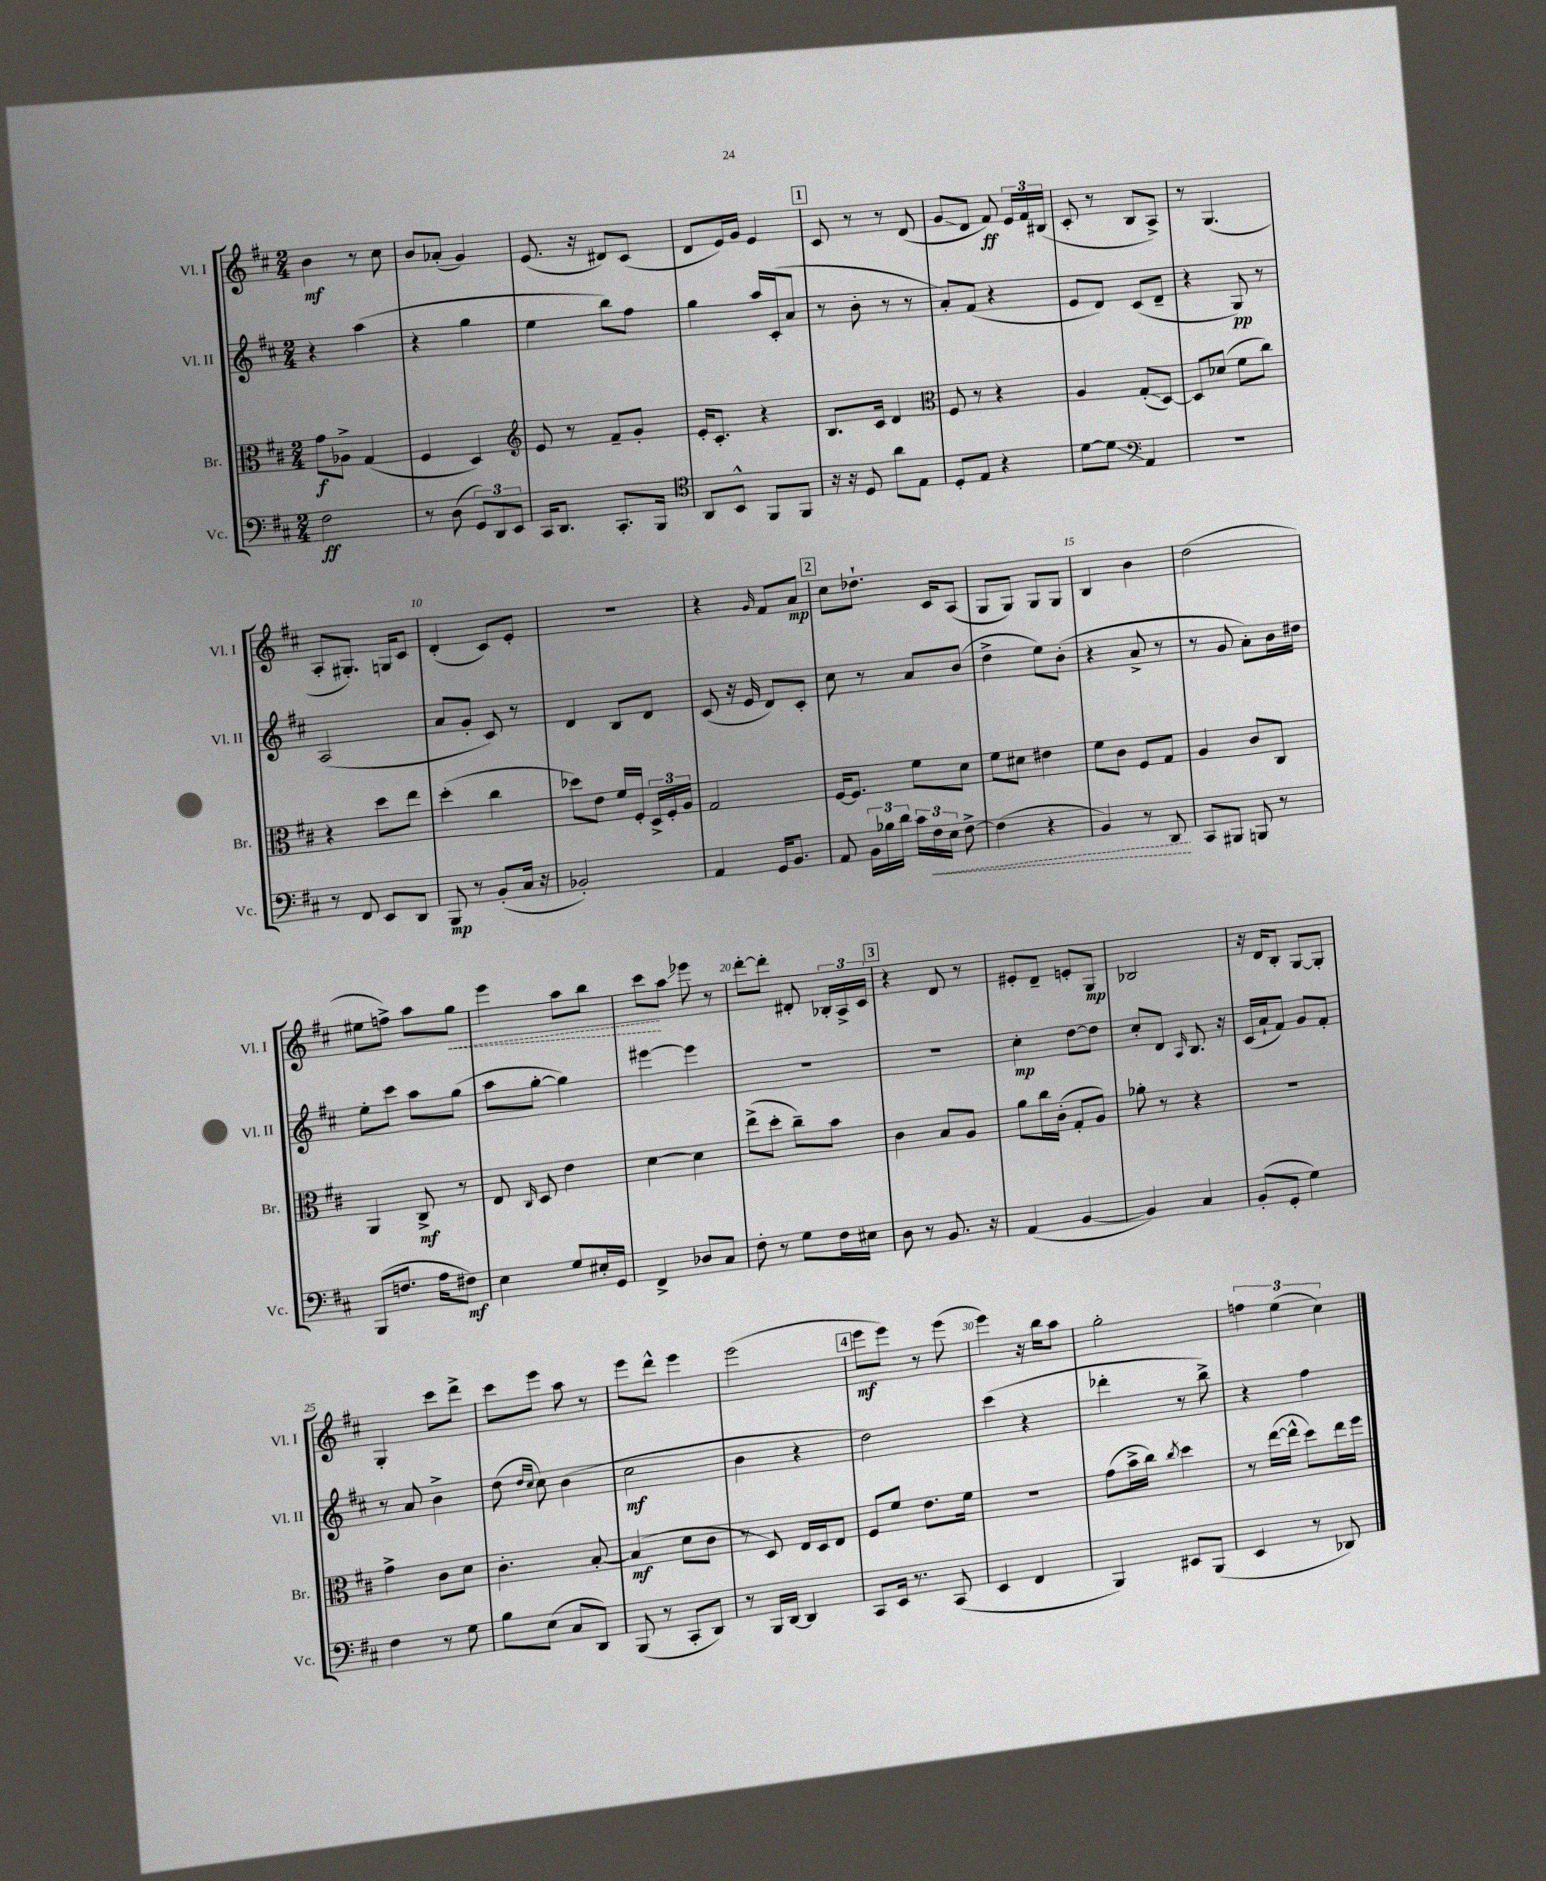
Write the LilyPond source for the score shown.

<<
\new StaffGroup <<
\new Staff = "s0" \with { instrumentName = "Vl. I" shortInstrumentName = "Vl. I" } {
    \clef treble \key d \major \numericTimeSignature \time 2/4
    \autoBeamOff b'4\mf r8 cis''8 |
    b'8[ aes'8]-.( g'4) |
    e'8.( r16 dis'8[) cis'8]( |
    d'8[ e'16) g'16] e'4 |
    \mark \markup { \box "1" } cis'8 r8 r8 d'8( |
    g'8[\glissando d'8] fis'8\ff) \tuplet 3/2 { e'16[ fis'16 bis16]( } |
    cis'8-. r8 b8[ a8]->) |
    r8 g4.( |
    a8[-. gis8.]-.) g16[ cis'8] |
    d'4-.( cis'8[) e'8]-. |
    r2 |
    r4 \grace { g'16 } fis'8[ a'8]\mp |
    \mark \markup { \box "2" } cis''8[ des''8.]-! cis'16[ a8]( |
    g8[ g8]) g8[ g8] |
    b4 b'4 |
    d''2( |
    eis''8[ f''8]->) a''8[ \once \override Hairpin.style = #'dashed-line g''8]\< |
    e'''4 a''8[ b''8] |
    cis'''8[\! a''8]\glissando ees'''8 r8 |
    d'''8[~-. d'''8]-. dis'8-. \tuplet 3/2 { bes16[-. a16-> cis'16] } |
    \mark \markup { \box "3" } r4 d'8 r8 |
    eis'8[-. d'8]-- e'8[-. g8]\mp |
    bes2 |
    r16 d'16[ b8]-. g8[~ g8]-. |
    g4-. cis'''8[ d'''8]-> |
    cis'''8[ e'''8] a''8 r8 |
    e'''8[ d'''8]-^ e'''4 |
    e'''2( |
    \mark \markup { \box "4" } e'''8[\mf e'''8]) r8 e'''8( |
    e'''4) r16 b''16[ a''8] |
    g''2-. |
    \tuplet 3/2 { f''4 e''4( cis''4) } \bar "|." |
}
\new Staff = "s1" \with { instrumentName = "Vl. II" shortInstrumentName = "Vl. II" } {
    \clef treble \key d \major \numericTimeSignature \time 2/4
    \autoBeamOff r4 a''4( |
    r4 g''4 |
    e''4 b''8[) fis''8] |
    g''4 a''16[ cis'16-.( a'8] |
    \mark \markup { \box "1" } r8 b'8-. r8 r8 |
    a'8[-.) fis'8]( r4 |
    e'8[ d'8]) cis'8[( d'8]-- |
    r4 g8\pp) r8 |
    a2( |
    a'8[ g'8]-. cis'8) r8 |
    d'4 b8[ d'8] |
    cis'8( r16 e'16 d'8[) cis'8]-. |
    \mark \markup { \box "2" } cis''8 r8 a'8[ b'8]( |
    d''4-> e''8[) b'8]-.( |
    r4 a'8-> r8 |
    r8 g'8 a'8[-.) b'16 dis''16] |
    e''8[-. cis'''8] a''8[ g''8]( |
    a''8[ g''8]~-. g''4) |
    eis'''4~ eis'''4 |
    R2 |
    \mark \markup { \box "3" } R2 |
    cis''4-.\mp d''8[~ d''8] |
    cis''8[-. d'8] \grace { a16 } b8. r16 |
    cis'16[( a'16-! fis'8]) g'8[ fis'8]-. |
    r8 a'8 b'4-> |
    d''8( \grace { d''16[ cis''16] } cis''8) b'4( |
    cis''2\mf |
    b'4 r4 |
    \mark \markup { \box "4" } d''2) |
    cis'''4( r4 |
    des'''4-. r8 b''8->) |
    r4 fis''4 \bar "|." |
}
\new Staff = "s2" \with { instrumentName = "Br." shortInstrumentName = "Br." } {
    \clef alto \key d \major \numericTimeSignature \time 2/4
    \autoBeamOff g'8[\f aes8]-> g4( |
    fis4 d4) |
    \clef treble e'8 r8 fis'8[-- g'8]-. |
    e'16[-. cis'8.]-. r4 |
    \mark \markup { \box "1" } b8.[ cis'16] d'4 |
    \clef alto fis8 r8 r4 |
    a4 g8[-.\glissando( d8]~) |
    d8[ des'8]( fis'8[ cis''8]) |
    r4 d''8[ e''8] |
    d''4-.( cis''4 |
    des''8[) e'8] fis'16[ fis16]-. \tuplet 3/2 { d16[-> fis16-. a16] } |
    g2 |
    \mark \markup { \box "2" } fis16[~ fis8.] fis'8[ d'8] |
    fis'8[ dis'8] eis'4 |
    fis'8[ cis'8] fis8[ g8] |
    a4 cis'8[ cis8] |
    a,4 cis8->\mf r8 |
    e8 \grace { cis16 } d8 e'4 |
    d'4~ d'4 |
    e''8[->( d''8]-. cis''8[--) b'8] |
    \mark \markup { \box "3" } cis'4 b8[ a8] |
    a'8[ cis''16 cis'16]-.( g8[-. a8]) |
    aes'8-. r8 r4 |
    R2 |
    g'4-> cis'8[ d'8] |
    cis'4.-. b8~-. |
    b4\mf( d'8[ cis'8] |
    r8 d8) e16[ d16 e8] |
    \mark \markup { \box "4" } fis8[ fis'8] e'8.[ fis'16] |
    R2 |
    g'8[( b'16-> cis''16]) \acciaccatura { cis''8 } d''4 |
    r8 e''16[~( e''16]-^ d''8[) e''16 fis''16] \bar "|." |
}
\new Staff = "s3" \with { instrumentName = "Vc." shortInstrumentName = "Vc." } {
    \clef bass \key d \major \numericTimeSignature \time 2/4
    \autoBeamOff fis2\ff |
    r8 d8( \tuplet 3/2 { g,8[) d,8 e,8] } |
    cis,16[ d,8.] cis,8.[-. b,,16] |
    \clef tenor a,8[ b,8]-^ fis,8[ fis,8] |
    \mark \markup { \box "1" } r16 r16 d8 a'8[ e8] |
    d8[-. e8] r4 |
    d'8[~ d'8]\glissando \clef bass a,4 |
    R2 |
    r8 fis,8 e,8[ d,8] |
    b,,8\mp r8 b,8[-.( cis16] r16 |
    bes,2-.) |
    a,4 g,16[ b,8.] |
    \mark \markup { \box "2" } a,8 \tuplet 3/2 { b,16[ bes16 d'16] } \tuplet 3/2 { cis'16[ \once \override Hairpin.style = #'dashed-line fis16\< e16] } fis8~-> |
    fis4( r4 |
    b,4) r8 d,8\! |
    cis,8[ bis,,8] b,,8 r8 |
    b,,8[( f8.] a16[ fis8]\mf) |
    e4 g8[ eis16-. g,16] |
    fis,4-> des8[ cis8] |
    fis8-. r8 g8[ fis16 eis16] |
    \mark \markup { \box "3" } d8 r8 b,8. r16 |
    a,4( b,4~ |
    b,4) cis4 |
    b,8[-.( g,8]-. g4) |
    fis4 r8 g8 |
    b8[ e8]( cis8[ d,8]) |
    b,,8( r8 cis,8[-. d,8]) |
    r8 b,,16[ d,16]~ d,4 |
    \mark \markup { \box "4" } cis,8[ e,16] r8. cis,8( |
    e,4 fis,4 |
    b,,4) eis,8[ b,,8]( |
    e,4 r8 des,8) \bar "|." |
}
>>
>>
\layout { \context { \Score \override BarNumber.break-visibility = ##(#f #t #t) barNumberVisibility = #(every-nth-bar-number-visible 5) } }
